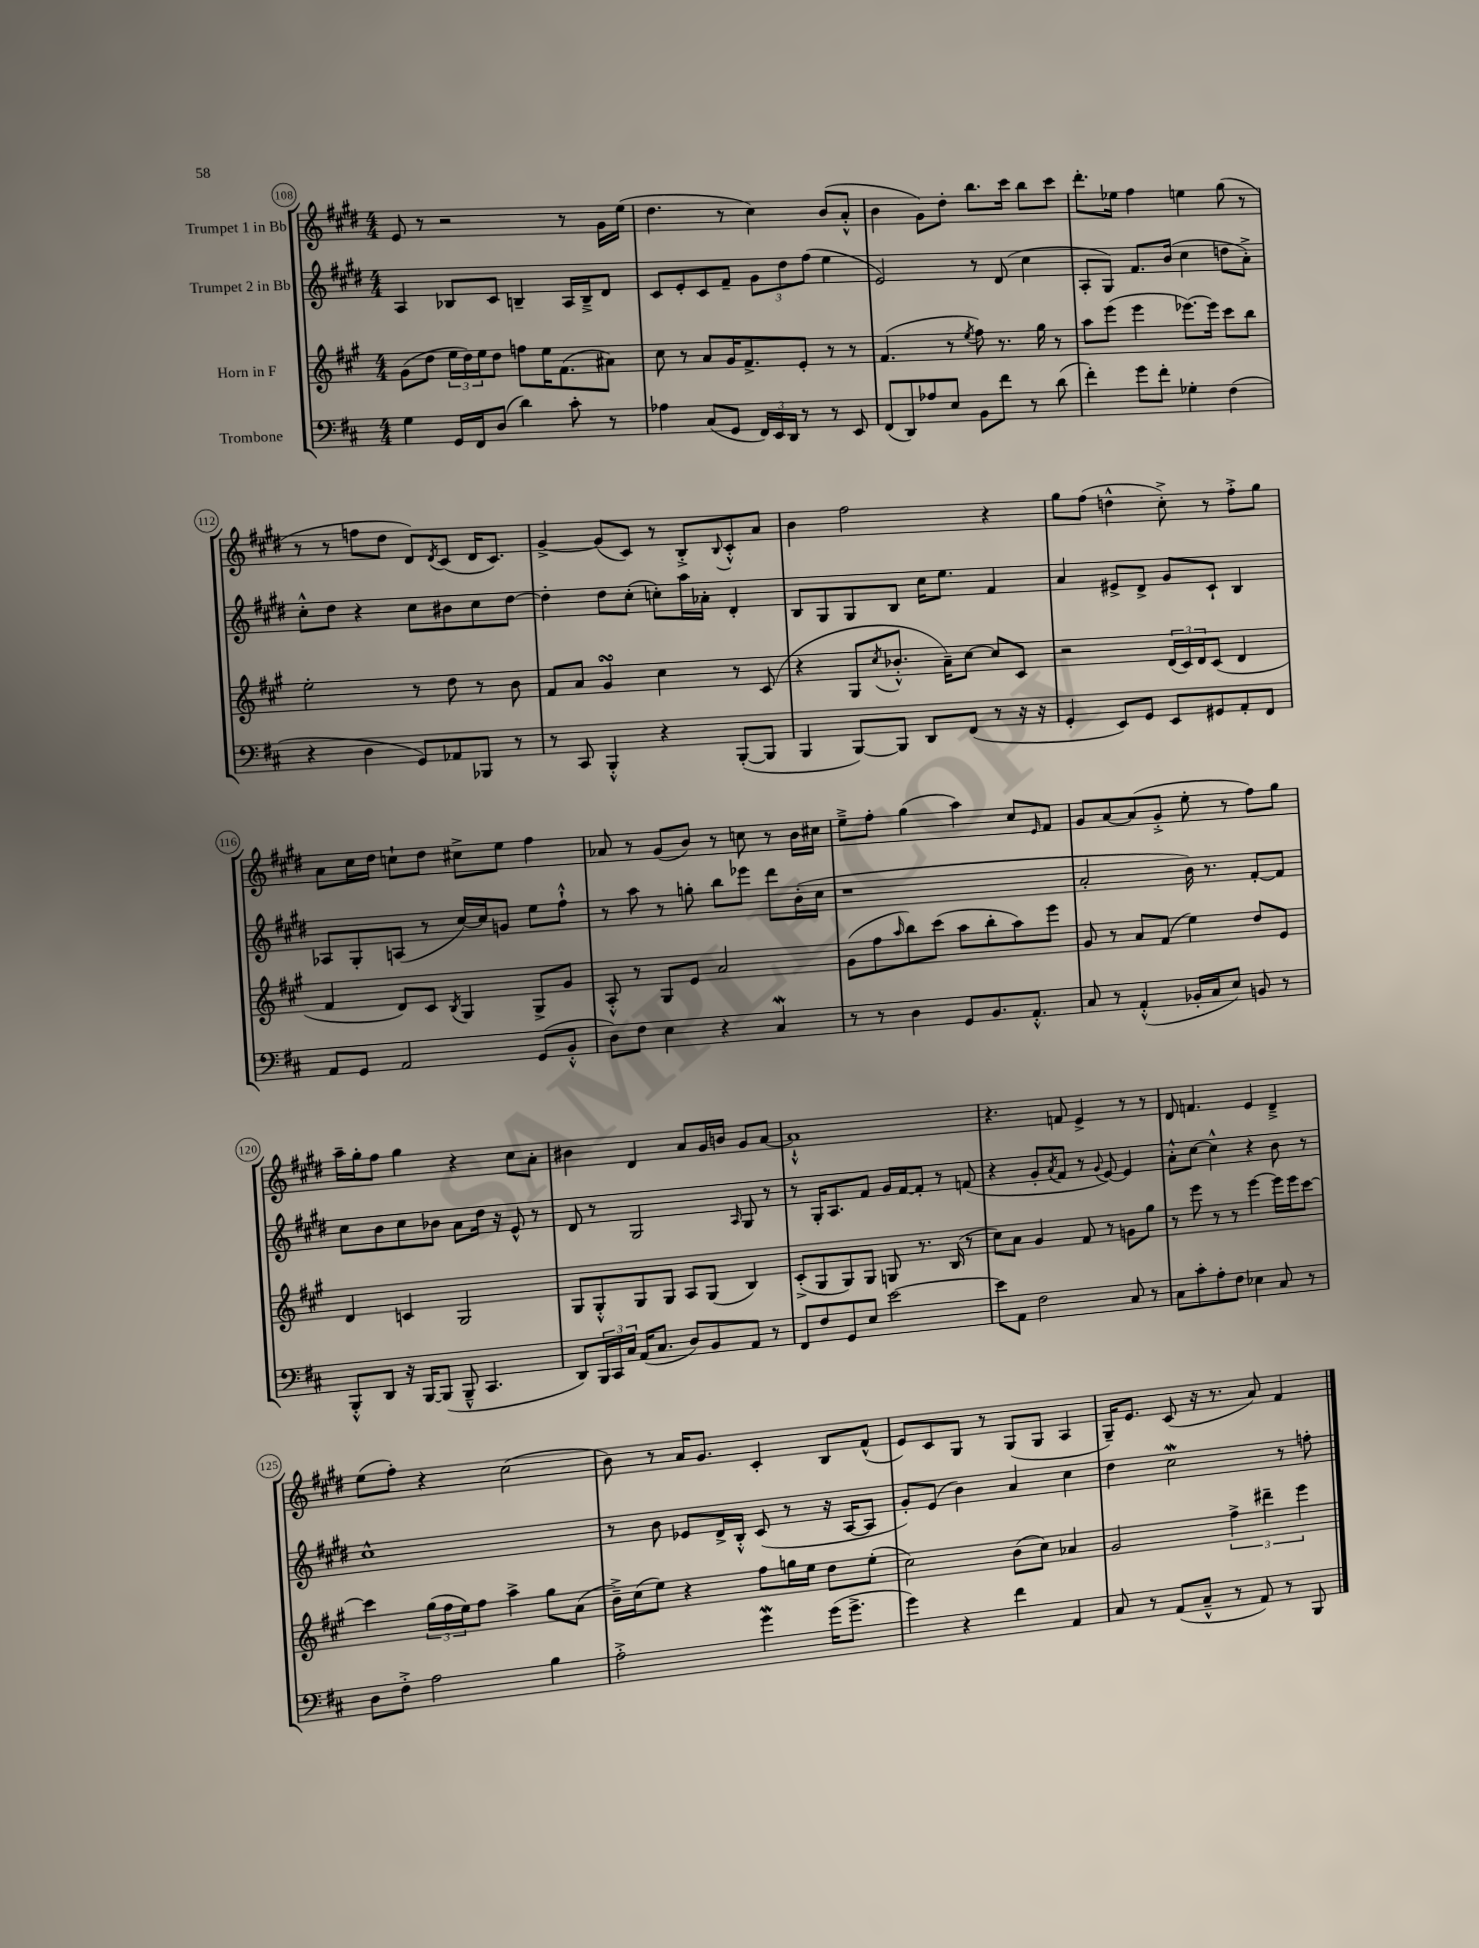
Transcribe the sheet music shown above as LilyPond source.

<<
\new StaffGroup <<
\new Staff = "s0" \with { instrumentName = "Trumpet 1 in Bb" } {
    \clef treble \key e \major \numericTimeSignature \time 4/4
    e'8 r8 r2 r8 gis'16 e''16( |
    dis''4. r8 cis''4) b'8( a'8-.-^ |
    b'4 gis'8) dis''8-. b''8. cis'''16 b''8 cis'''8 |
    dis'''8.-. ees''16 fis''4 e''4 gis''8( r8 |
    r8 r8 f''8 dis''8 dis'8) \acciaccatura { dis'8 } cis'8( dis'16 cis'8.) |
    gis'4~-> gis'8( cis'8) r8 b8-.-> \appoggiatura { b8 } cis'8-.-^ a'8 |
    b'4 fis''2 r4 |
    gis''8 fis''8( d''4-^ cis''8-.->) r8 fis''8-.-> gis''8 |
    a'8 cis''16 dis''16 c''8-! dis''8 cis''8-> e''8 fis''4 |
    aes'8 r8 gis'8( b'8) r8 c''8 r8 b'16 cis''16 |
    e''8---> fis''8-. gis''4( a''4) cis''8 \grace { e'16 } fis'8 |
    gis'8 a'8~ a'8( gis'8-.-> e''8-. r8 fis''8) gis''8 |
    a''16-- gis''16-. fis''8 gis''4 r4 cis''8 a'8-. |
    bis'4 dis'4 a'8 gis'16 b'16 gis'8 a'8~ |
    a'1-!-^ |
    r4. f'8 e'4-> r8 r8 |
    dis'8 f'4. e'4 dis'4---> |
    e''8( fis''8-.) r4 cis''2( |
    b'8) r8 a'16 gis'8. cis'4-. b8 fis'8-^( |
    e'8) cis'8 gis8 r8 gis8( gis8 a4 |
    gis16--) e'8. cis'8( r16 r8. a'8) fis'4 \bar "|." |
}
\new Staff = "s1" \with { instrumentName = "Trumpet 2 in Bb" } {
    \clef treble \key e \major \numericTimeSignature \time 4/4
    a4 bes8 cis'8 b4-- a16 b16---> dis'8 |
    cis'8 e'8-. cis'8 fis'8-- \tuplet 3/2 { gis'8 dis''8 fis''8( } e''4 |
    e'2) r8 dis'8( cis''4 |
    a8-. gis8) fis'8. b'16( cis''4 d''8 a'8-.->) |
    cis''8-.-^ dis''8 r4 cis''8 bis'8 cis''8 dis''8~ |
    dis''4-. dis''8 cis''8-.( c''8-.) a''16 aes'16-. dis'4-. |
    b8 gis8 gis8 b8 cis''16 e''8. fis'4 |
    a'4 eis'8-> dis'8-> gis'8 cis'8-! b4 |
    aes8 gis8-. a8( r8 cis''16~) cis''16 g'8 e''8 fis''8-!-^ |
    r8 a''8 r8 g''8-. b''8 ees'''8 dis'''8 b'16-.( cis''16 |
    r1 |
    a'2-. b'16) r8. fis'8~-. fis'8 |
    cis''8 b'8 cis''8 bes'8 a'8 dis''16 r16 e'8-^ r8 |
    dis'8 r8 gis2 \grace { a16 } gis8 r8 |
    r8 gis16-. a8. fis'8 gis'16 fis'16~ fis'8-. r8 f'8( |
    r4 gis'8-. \acciaccatura { a'8 } fis'8 r8 \appoggiatura { gis'8 } e'8~) e'4 |
    a'8-.-^ cis''8~ cis''4-^ r4 b'8 r8 |
    cis''1-^ |
    r8 b'8 ees'8 dis'16-> b16-.-^ cis'8( r8 r16 a16~ a8 |
    gis'8-.) e'8( b'4) a'4 cis''4 |
    dis''4 cis''2\mordent r8 f''8-. \bar "|." |
}
\new Staff = "s2" \with { instrumentName = "Horn in F" } {
    \clef treble \key a \major \numericTimeSignature \time 4/4
    gis'8( d''8 \tuplet 3/2 { e''16 d''16) e''16 } d''8 f''8 e''16 fis'8.( ais'8) |
    cis''8 r8 a'8 gis'16 fis'8.-> e'8-. r8 r8 |
    fis'4.( r8 \acciaccatura { e''8 } fis''8) r8. gis''16 r8 |
    a''8 e'''8( e'''4 ees'''8.~) ees'''16 cis'''8 b''8 |
    e''2-. r8 d''8 r8 b'8 |
    fis'8 a'8 gis'4\turn cis''4 r8 cis'8( |
    r4 gis8 \acciaccatura { cis''8 } bes'8.-.-^ a'16--) cis''8~ cis''8 cis'8 |
    r2 \tuplet 3/2 { d'16( cis'16) d'16 } cis'8( d'4 |
    fis'4 d'8) cis'8 \acciaccatura { b8 } gis4 gis8-> gis'8 |
    a8-.-^ r8 gis8 e'8 a'2 |
    gis'8( fis''8 \grace { a''16 } b''8) cis'''8( a''8 b''8-. a''8) e'''8 |
    gis'8 r8 a'8 fis'8( e''4) d''8 e'8 |
    d'4 c'4 gis2 |
    gis8 gis8-.-^ gis8 gis8 a8 gis8( b4) |
    cis'8-.->( gis8 gis8) gis8 g8 r8. b16( r8 |
    cis''8) a'8 gis'4 fis'8 r8 g'8 gis''8 |
    r8 e'''8 r8 r8 e'''4~ e'''16 e'''16 cis'''8~ |
    cis'''4 \tuplet 3/2 { gis''16( fis''16 e''16) } fis''8 a''4-> gis''8 a'8( |
    b'16--->) cis''16( e''8) r4 fis''8 g''16 e''16 d''8 e''8-.( |
    cis''2) b'8( cis''8) aes'4 |
    gis'2 \tuplet 3/2 { fis''4-> dis'''4-- e'''4 } \bar "|." |
}
\new Staff = "s3" \with { instrumentName = "Trombone" } {
    \clef bass \key d \major \numericTimeSignature \time 4/4
    g4 g,16 fis,16 d8( d'4) cis'8-. r8 |
    aes4 cis8( g,8 \tuplet 3/2 { fis,16) e,16 d,16 } r8 r8 e,8 |
    fis,8( d,8) aes8 e8 b,8 fis'8 r8 d'8( |
    fis'4-.) g'8 fis'8-. ges4-. fis4( |
    r4 d4 g,8) aes,8 bes,,8 r8 |
    r8 cis,8 b,,4-.-^ r4 b,,8~-.( b,,8 |
    b,,4 b,,8~) b,,8 d,8 fis,8( r8 r16 r16 |
    g,4-. e,8) g,8 e,8 gis,8 a,8-. fis,8 |
    a,8 g,8 a,2 g,8( b,8-.-^ |
    d8) fis8 e4 r4 cis4\mordent |
    r8 r8 d4 g,8 b,8. a,8.-.-^ |
    cis8 r8 a,4-.-^( bes,16-. cis16 e8) b,8 r8 |
    b,,8-.-^ d,8 r16 b,,16~ b,,8( b,,8---^ cis,4. |
    d,8) \tuplet 3/2 { b,,16 cis,16 cis16 } a,16( cis8. d8) b,8 a,8 r8 |
    fis,8 fis8 g,8 e8 e'2~ |
    e'8 a,8 fis2 cis8 r8 |
    cis8 cis'8-. a8-. fis8 ees4 cis8 r8 |
    d8 fis8-.-> a2 b4 |
    a2-.-> g'4\mordent g'16( g'8.-> |
    g'4) r4 fis'4 a,4 |
    cis8 r8 a,8( cis8---^ r8 a,8) r8 b,,8 \bar "|." |
}
>>
>>
\layout { \context { \Score currentBarNumber = #108 \override BarNumber.stencil = #(make-stencil-circler 0.1 0.3 ly:text-interface::print) } }
